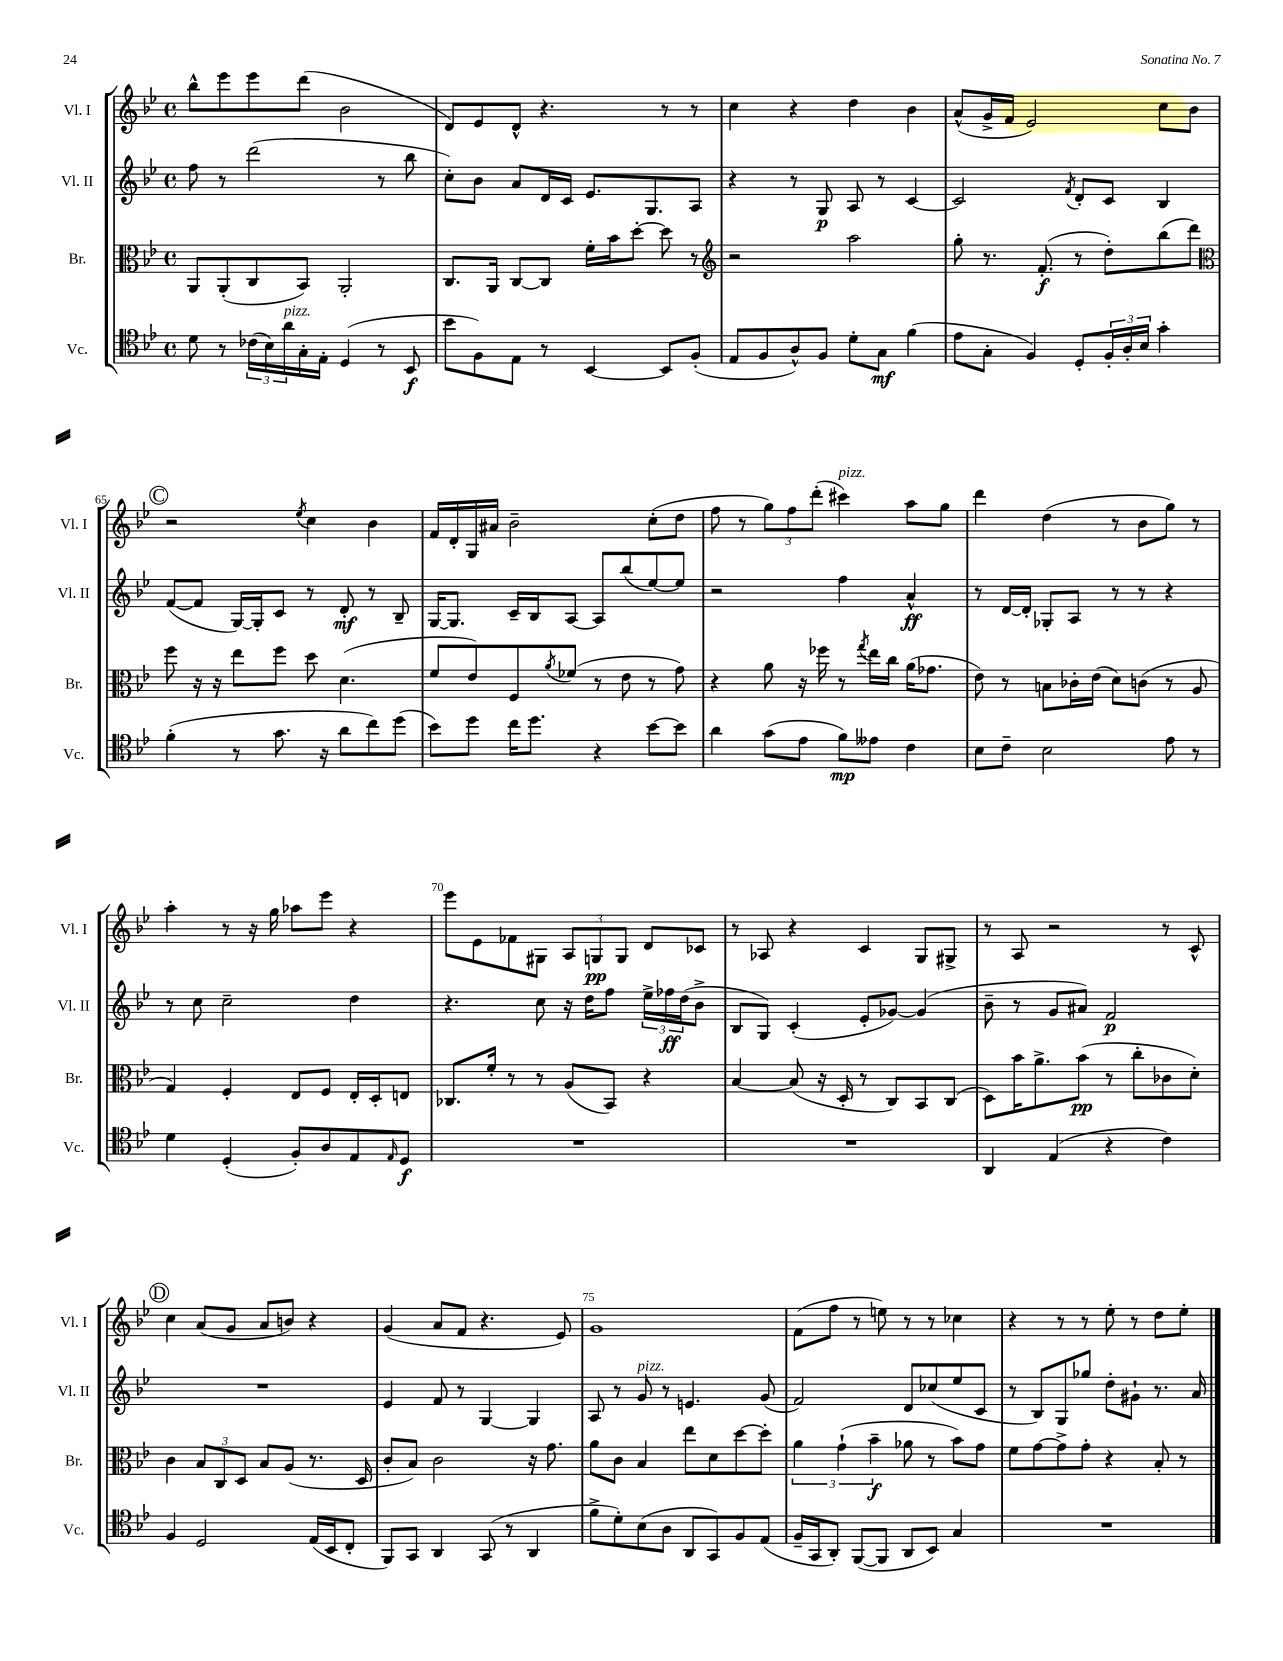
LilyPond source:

<<
\new StaffGroup <<
\new Staff = "s0" \with { instrumentName = "Vl. I" shortInstrumentName = "Vl. I" } {
    \clef treble \key bes \major \defaultTimeSignature \time 4/4
    bes''8-^ ees'''8 ees'''8 d'''8( bes'2 |
    d'8) ees'8 d'8-^ r4. r8 r8 |
    c''4 r4 d''4 bes'4 |
    a'8-^( g'16-> f'16 ees'2) c''8 bes'8 |
    \mark \markup { \circle "C" } r2 \acciaccatura { ees''8 } c''4 bes'4 |
    f'16 d'16-. g16 ais'16 bes'2-- c''8-.( d''8 |
    f''8 r8 \tuplet 3/2 { g''8) f''8 d'''8-.( } cis'''4^\markup { \italic "pizz." }) a''8 g''8 |
    d'''4 d''4( r8 bes'8 g''8) r8 |
    a''4-. r8 r16 g''16 aes''8 ees'''8 r4 |
    ees'''8 ees'8 fes'8 gis8 \tuplet 3/2 { a8 g8\pp g8 } d'8 ces'8 |
    r8 aes8 r4 c'4 g8 gis8-> |
    r8 a8 r2 r8 c'8-^ |
    \mark \markup { \circle "D" } c''4 a'8( g'8 a'8 b'8) r4 |
    g'4( a'8 f'8 r4. ees'8) |
    g'1 |
    f'8( f''8 r8 e''8) r8 r8 ces''4 |
    r4 r8 r8 ees''8-. r8 d''8 ees''8-. \bar "|." |
}
\new Staff = "s1" \with { instrumentName = "Vl. II" shortInstrumentName = "Vl. II" } {
    \clef treble \key bes \major \defaultTimeSignature \time 4/4
    f''8 r8 d'''2( r8 bes''8 |
    c''8-.) bes'8 a'8 d'16 c'16 ees'8. g8. a8 |
    r4 r8 g8\p a8 r8 c'4~ |
    c'2 \acciaccatura { f'8 } d'8-. c'8 bes4 |
    \mark \markup { \circle "C" } f'8~( f'8 g16~) g16-. c'8 r8 d'8-.\mf r8 bes8-- |
    g16~ g8. c'16-- bes16 a8~ a8 bes''8( ees''8~) ees''8 |
    r2 f''4 a'4-^\ff |
    r8 d'16~ d'16-. ges8-. a8 r8 r8 r4 |
    r8 c''8 c''2-- d''4 |
    r4. c''8 r16 d''16 f''8 \tuplet 3/2 { ees''16-> fes''16\ff d''16( } bes'8-> |
    bes8 g8) c'4-.( ees'8-. ges'8~) ges'4( |
    bes'8-- r8 g'8 ais'8) f'2\p |
    \mark \markup { \circle "D" } R1 |
    ees'4 f'8 r8 g4~ g4 |
    a8 r8 g'8^\markup { \italic "pizz." } r8 e'4. g'8( |
    f'2) d'8 ces''8( ees''8 c'8 |
    r8 bes8) g8 ges''8 d''8-. gis'8-! r8. a'16 \bar "|." |
}
\new Staff = "s2" \with { instrumentName = "Br." shortInstrumentName = "Br." } {
    \clef alto \key bes \major \defaultTimeSignature \time 4/4
    a,8 a,8-.( c8 bes,8) a,2-. |
    c8. a,16 c8~ c8 f'16-. bes'16 d''8~-. d''8 r8 |
    \clef treble r2 a''2 |
    g''8-. r8. f'8.-.\f( r8 d''8-.) bes''8( d'''8) |
    \mark \markup { \circle "C" } \clef alto f''8 r16 r16 ees''8 f''8 d''8 d'4.( |
    f'8 ees'8) f8 \acciaccatura { a'8 } fes'8( r8 ees'8 r8 g'8) |
    r4 a'8 r16 fes''16 r8 \acciaccatura { g''8 } ees''16 c''16 a'16( ges'8. |
    ees'8) r8 b8 ces'16-. ees'16( d'8) c'8( r8 a8 |
    g4) f4-. ees8 f8 ees16-. d16-. e8 |
    ces8. f'16-. r8 r8 a8( bes,8) r4 |
    bes4~ bes8( r16 d16-. r8 c8) bes,8 c8( |
    d8) bes'16 a'8.-> bes'8\pp( r8 c''8-. ces'8 d'8-.) |
    \mark \markup { \circle "D" } c'4 \tuplet 3/2 { bes8 c8 d8 } bes8 a8( r8. d16 |
    c'8-. bes8) c'2 r16 g'8. |
    a'8 c'8 bes4 ees''8 d'8 d''8~ d''8-. |
    \tuplet 3/2 { a'4 g'4-!( bes'4--\f } aes'8 r8 bes'8) g'8 |
    f'8 g'8~ g'8-> g'8-. r4 bes8-. r8 \bar "|." |
}
\new Staff = "s3" \with { instrumentName = "Vc." shortInstrumentName = "Vc." } {
    \clef tenor \key bes \major \defaultTimeSignature \time 4/4
    d'8 r8 \tuplet 3/2 { ces'16( bes16) a'16^\markup { \italic "pizz." } } g16-. ees16-. d4( r8 bes,8\f |
    bes'8 f8) ees8 r8 bes,4~ bes,8 f8-.( |
    ees8 f8 a8-^) f8 d'8-. g8\mf f'4( |
    ees'8 g8-. f4) d8-. \tuplet 3/2 { f16-. a16-. bes16 } g'4-. |
    \mark \markup { \circle "C" } f'4-.( r8 g'8. r16 a'8 c''8) d''8( |
    bes'8) d''8 c''16 d''8. r4 bes'8~ bes'8 |
    a'4 g'8( ees'8 f'8\mp) eeses'8 c'4 |
    bes8 c'8-- bes2 ees'8 r8 |
    d'4 d4-.( f8-.) a8 ees8 \grace { ees16 } d8\f |
    R1 |
    R1 |
    a,4 ees4( r4 c'4) |
    \mark \markup { \circle "D" } f4 d2 ees16( bes,16 c8-. |
    f,8) g,8 a,4 g,8( r8 a,4 |
    f'8-> d'8-.) bes8( a8 a,8 g,8) f8 ees8( |
    f16-- g,16 a,8-.) f,8~( f,8 a,8 bes,8) g4 |
    R1 \bar "|." |
}
>>
>>
\layout { \context { \Score currentBarNumber = #61 \override BarNumber.break-visibility = ##(#f #t #t) barNumberVisibility = #(every-nth-bar-number-visible 5) } }
